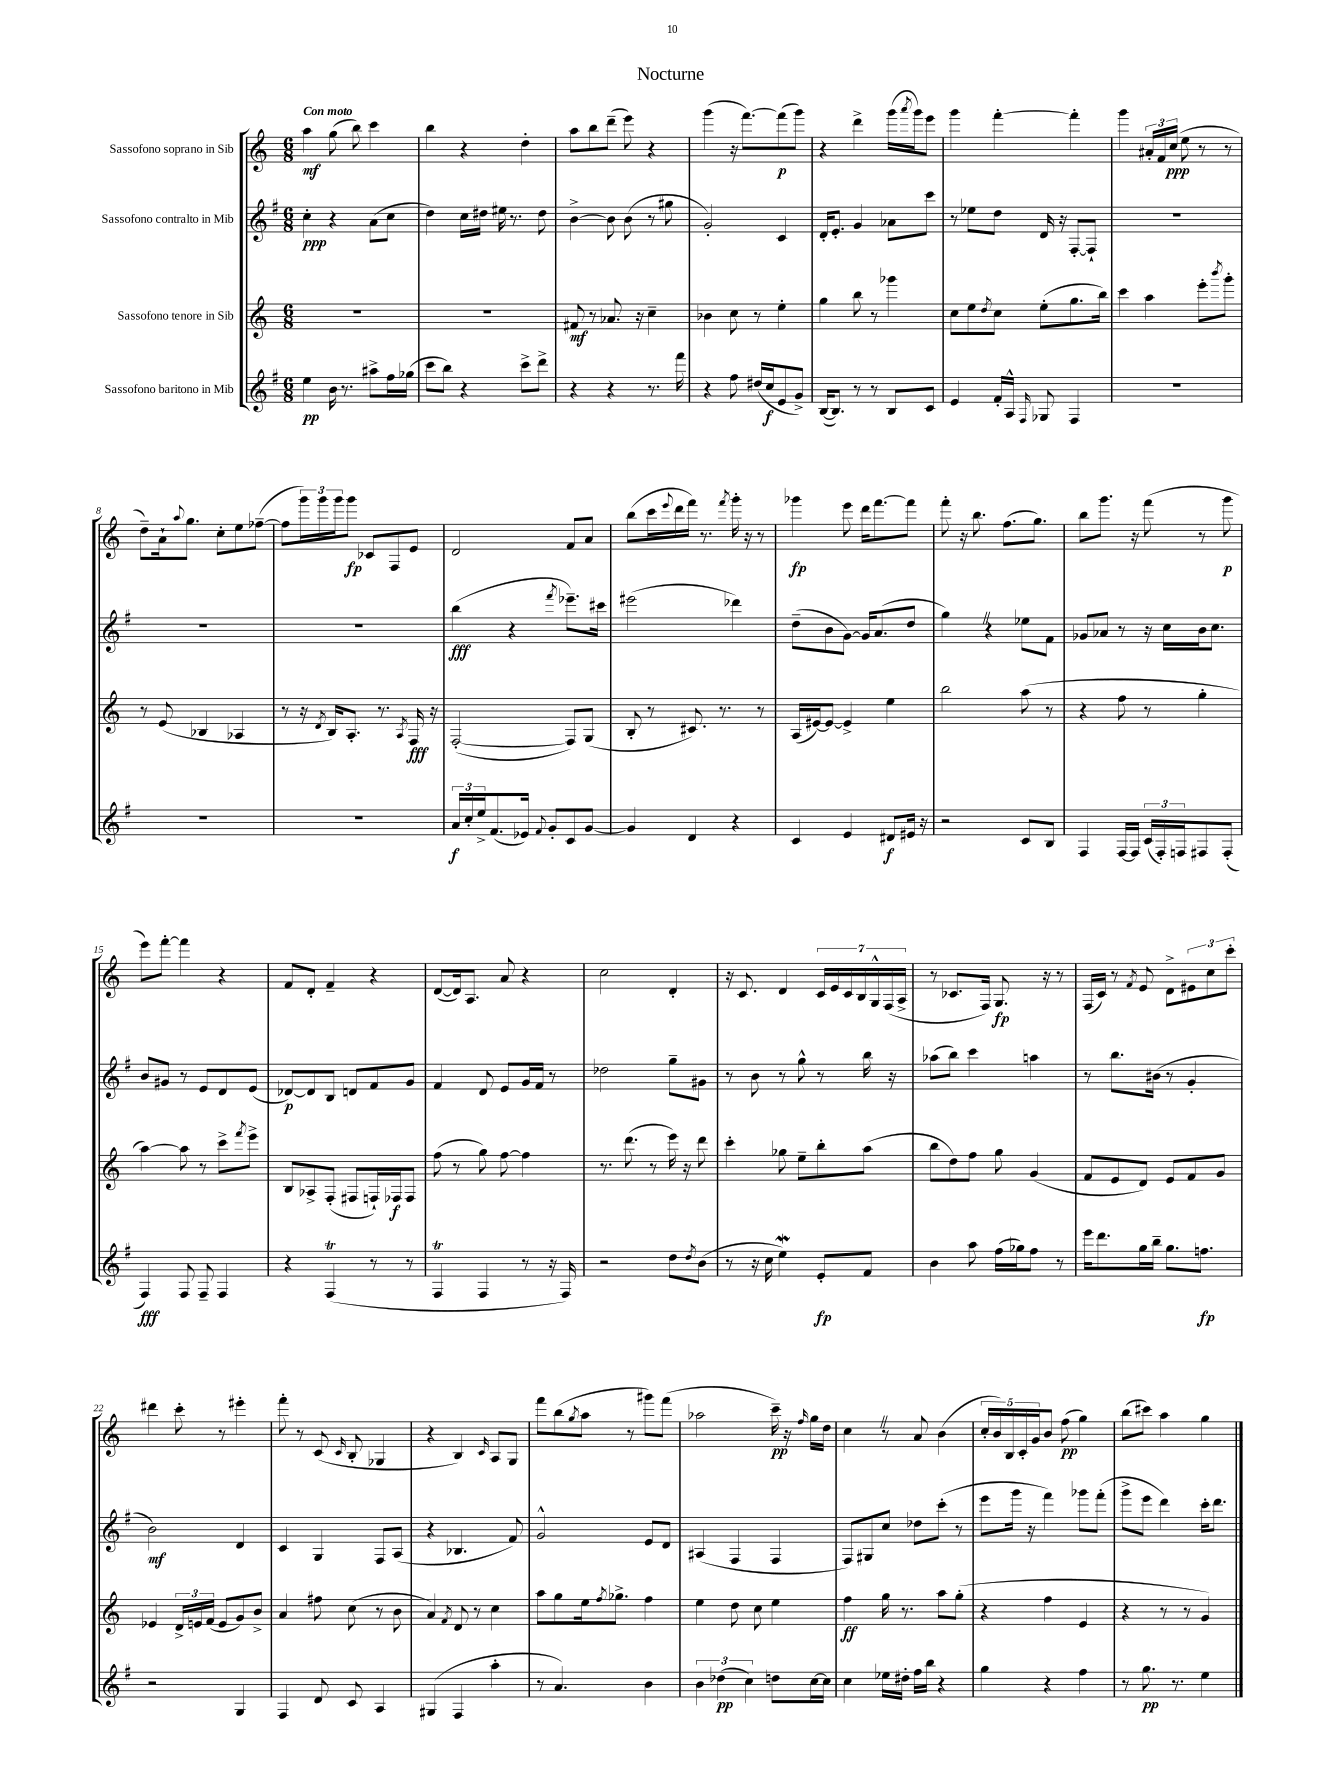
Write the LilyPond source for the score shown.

\header { title = "Nocturne" }
<<
\new StaffGroup <<
\new Staff = "s0" \with { instrumentName = "Sassofono soprano in Sib" } {
    \clef treble \key c \major \numericTimeSignature \time 6/8 \tempo "Con moto"
    a''4\mf g''8( b''8) c'''4 |
    b''4 r4 d''4-. |
    a''8 b''8 d'''8--( e'''8) r4 |
    g'''4( r16 f'''8.~) f'''8\p( g'''8) |
    r4 d'''4-> g'''16( \acciaccatura { a'''8 } g'''16) e'''8 |
    g'''4 f'''4~-. f'''4-. |
    g'''4 \tuplet 3/2 { ais'16-. f'16 c''16\ppp( } e''8 r8 r8 |
    d''8--) a'16-! \appoggiatura { a''8 } g''8. c''8-. e''8 fes''8~--( |
    fes''8 \tuplet 3/2 { g'''16) g'''16 g'''16 } g'''8\fp ces'8 f8 e'8 |
    d'2 f'8 a'8 |
    b''8( c'''16 \appoggiatura { e'''8 } d'''16 f'''16) r8. \acciaccatura { f'''8 } g'''16-. r16 r8 |
    ges'''4\fp e'''8 d'''16 f'''8.~ f'''8 |
    f'''8-. r16 b''8. f''8.( g''8.) |
    b''8 g'''8. r16 f'''8( r8 g'''8\p |
    e'''8) f'''8~-. f'''4 r4 |
    f'8 d'8-. f'4-- r4 |
    d'8~( d'16) a8. a'8 r4 |
    c''2 d'4-. |
    r16 c'8. d'4 \tuplet 7/4 { c'16 e'16 c'16 b16 g16-^ f16( a16-> } |
    r8 ces'8. f16) g8.\fp r16 r8 |
    f16( c'16) r8 \acciaccatura { f'8 } e'8 d'8-> \tuplet 3/2 { eis'8 c''8 c'''8-. } |
    dis'''4 c'''8-. r8 eis'''4-. |
    f'''8-. r8 c'8( \grace { c'16 } b8-. ges4 |
    r4 b4) \grace { c'16 } a8 g8 |
    f'''8 b''8( \acciaccatura { g''8 } a''8 r8 gis'''8) f'''8( |
    aes''2 c'''16--\pp) r16 \grace { f''16 } g''16 d''16 |
    c''4 \once \override BreathingSign.text = \markup { \musicglyph "scripts.caesura.straight" } \breathe r8 a'8 b'4( |
    \tuplet 5/4 { c''16-. b'16) b16 c'16-. g'16 } b'8 f''8\pp( g''4) |
    b''8( cis'''8) a''4 g''4 \bar "|." |
}
\new Staff = "s1" \with { instrumentName = "Sassofono contralto in Mib" } {
    \clef treble \key g \major \numericTimeSignature \time 6/8
    c''4-.\ppp r4 a'8( c''8 |
    d''4) c''16 dis''16 eis''16 r8. dis''8 |
    b'4~-> b'8 b'8( r8 gis''8 |
    g'2-.) c'4 |
    d'16-. e'8.-. g'4 aes'8 c'''8 |
    r8 ees''8 d''8 d'16 r16 fis8~-. fis8-! |
    R2. |
    R2. |
    R2. |
    b''4\fff( r4 \acciaccatura { fis'''8 } ees'''8.--) cis'''16 |
    eis'''2( des'''4) |
    d''8--( b'8 g'8~) g'16 a'8.( d''8 |
    g''4) \once \override BreathingSign.text = \markup { \musicglyph "scripts.caesura.straight" } \breathe r4 ees''8 fis'8 |
    ges'8 aes'8 r8 r16 c''16 b'16 c''8. |
    b'8 gis'8 r8 e'8 d'8 e'8( |
    des'8~\p) des'8 b8 d'8 fis'8 g'8 |
    fis'4 d'8 e'8 g'16 fis'16 r8 |
    des''2 g''8-- gis'8 |
    r8 b'8 r8 g''8-^ r8 b''16 r16 |
    aes''8( b''8) c'''4 a''4 |
    r8 b''8. bis'16( r8 g'4-. |
    b'2\mf) d'4 |
    c'4 g4 fis8 a8( |
    r4 bes4. fis'8) |
    g'2-^ e'8 d'8 |
    ais4( fis4 fis4 |
    fis8) gis8 c''8 des''8 c'''8-.( r8 |
    e'''8 g'''16 r16 fis'''4) ges'''8 fis'''8-.( |
    g'''8-> e'''8 d'''4) c'''16-. d'''8. \bar "|." |
}
\new Staff = "s2" \with { instrumentName = "Sassofono tenore in Sib" } {
    \clef treble \key c \major \numericTimeSignature \time 6/8
    R2. |
    R2. |
    fis'8\mf r8 aes'8. r16 c''4-- |
    bes'4 c''8 r8 e''4-. |
    g''4 b''8 r8 ges'''4 |
    c''8 e''8 \acciaccatura { d''8 } c''8 e''8-.( g''8. b''16) |
    c'''4 a''4 e'''8-. \acciaccatura { b'''8 } g'''8-. |
    r8 e'8( bes4 aes4 |
    r8 r16 \acciaccatura { d'8 } b16) a8.-. r8. \acciaccatura { a8 } f16\fff r16 |
    f2~-.( f8) g8( |
    b8-. r8 cis'8.) r8. r8 |
    a16( eis'16~) eis'8~ eis'4-> e''4 |
    b''2 a''8( r8 |
    r4 f''8 r8 g''4-. |
    a''4~) a''8 r8 c'''8-> \acciaccatura { f'''8 } e'''8-> |
    b8 aes8-> f8-.( fis8 f16-!) fes16\f fes8 |
    f''8( r8 g''8) f''8~ f''4 |
    r8. d'''8.( r8 e'''16) r16 d'''8 |
    c'''4-. ges''8 e''8-- b''8-. a''8( |
    b''8 d''8) f''8 g''8 g'4( |
    f'8 e'8 d'8) e'8 f'8 g'8 |
    ees'4 \tuplet 3/2 { d'16-> e'16 f'16( } e'8 g'8) b'8-> |
    a'4 fis''8 c''8( r8 b'8 |
    a'4) \acciaccatura { f'8 } d'8 r8 c''4 |
    a''8 g''8 e''16 \acciaccatura { f''8 } ges''8.-> f''4 |
    e''4 d''8 c''8 e''4 |
    f''4\ff g''16 r8. a''8 g''8-.( |
    r4 f''4 e'4 |
    r4 r8 r8 g'4) \bar "|." |
}
\new Staff = "s3" \with { instrumentName = "Sassofono baritono in Mib" } {
    \clef treble \key g \major \numericTimeSignature \time 6/8
    e''4\pp b'16 r8. ais''8-> fis''16 ges''16( |
    c'''8 b''8) r4 c'''8-> d'''8-> |
    r4 r4 r8. fis'''16 |
    r4 fis''8 dis''16( c''16\f e'8 g'8->) |
    b16~( b8.) r8 r8 b8 c'8 |
    e'4 fis'16-. a16-^ \grace { fis16 } ges8 fis4 |
    R2. |
    R2. |
    R2. |
    \tuplet 3/2 { a'16\f c''16-. e''16-> } fis'8.( ees'16) \appoggiatura { fis'8 } g'8-. c'8 g'8~ |
    g'4 d'4 r4 |
    c'4 e'4 dis'8\f eis'16 r16 |
    r2 c'8 b8 |
    fis4 fis16~ fis16 \tuplet 3/2 { c'16( fis16-.) f16 } fis8 fis8-.( |
    fis4\fff) fis8 fis8-- fis4 |
    r4 fis4\trill( r8 r8 |
    fis4\trill fis4 r8 r16 fis16) |
    r2 d''8 \acciaccatura { d''8 } b'8( |
    r8 r16 c''16 e''4\mordent) e'8-.\fp fis'8 |
    b'4 a''8 fis''16( ges''16) fis''8 r8 |
    e'''16 d'''8. g''16 b''16-- g''8. f''8.\fp |
    r2 g4 |
    fis4 d'8 c'8 a4 |
    gis4( fis4 a''4-. |
    r8 a'4.) b'4 |
    \tuplet 3/2 { b'4 des''4\pp( c''4) } d''8 c''16~ c''16 |
    c''4 ees''16 dis''16-. fis''16 b''16 r4 |
    g''4 r4 fis''4 |
    r8 g''8.\pp r8. e''4 \bar "|." |
}
>>
>>
